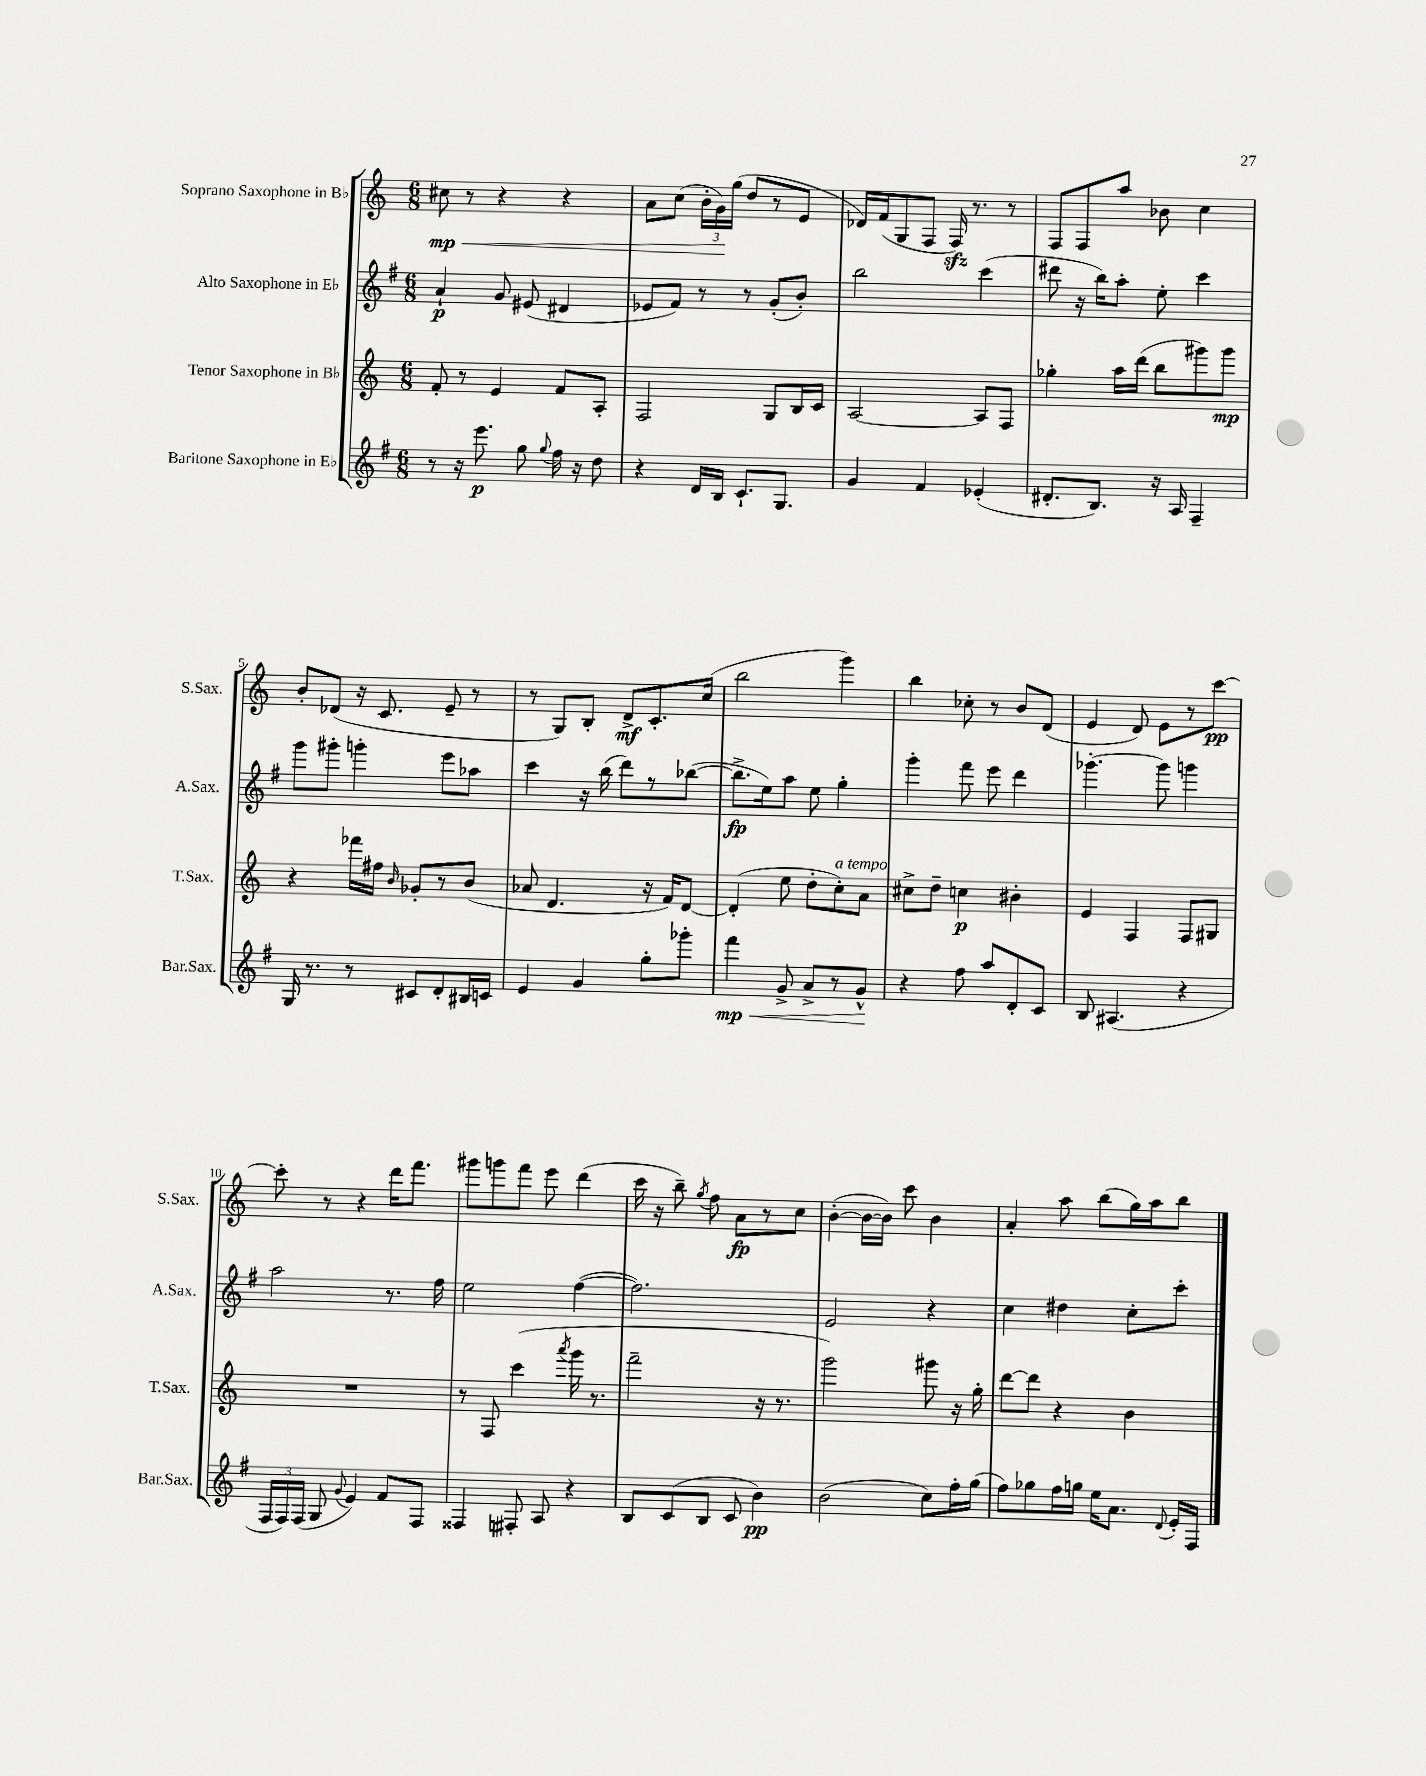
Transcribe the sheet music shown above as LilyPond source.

<<
\new StaffGroup <<
\new Staff = "s0" \with { instrumentName = "Soprano Saxophone in Bb" shortInstrumentName = "S.Sax." } {
    \clef treble \key c \major \numericTimeSignature \time 6/8
    \autoBeamOff cis''8\mp\< r8 r4 r4 |
    a'8[ c''8]( \tuplet 3/2 { b'16[-. g'16\!) g''16]( } d''8[ r8 e'8] |
    des'16[) f'16( g8 f8] f16\sfz) r8. r8 |
    f8[ f8 a''8] bes'8 c''4 |
    b'8[-. des'8]( r16 c'8. e'8-- r8 |
    r8 g8[) b8]-. d'8[->\mf c'8.-. c''16]( |
    b''2 g'''4) |
    b''4 ces''8-. r8 b'8[ d'8]( |
    e'4 d'8) e'8[ r8 c'''8]~\pp |
    c'''8-. r8 r4 d'''16[ f'''8.] |
    gis'''8[ g'''8 f'''8] e'''8 d'''4( |
    c'''16 r16 b''8--) \acciaccatura { g''8 } f''8 a'8[\fp r8 c''8] |
    b'4~-.( b'16[~ b'16]) c'''8 b'4 |
    a'4-. a''8 b''8[( g''16) a''16 b''8] \bar "|." |
}
\new Staff = "s1" \with { instrumentName = "Alto Saxophone in Eb" shortInstrumentName = "A.Sax." } {
    \clef treble \key g \major \numericTimeSignature \time 6/8
    \autoBeamOff a'4-!\p g'8 eis'8( dis'4 |
    ees'8[ fis'8]) r8 r8 g'8[-.( b'8]-.) |
    b''2 c'''4( |
    dis'''8 r16 b''16[) a''8]-. e''8-. c'''4 |
    g'''8[ gis'''8]-. g'''4-. e'''8[ aes''8] |
    c'''4 r16 b''16( d'''8[) r8 bes''8]~( |
    bes''8.[->\fp e''16) a''8] e''8 g''4-. |
    g'''4-. fis'''8 e'''8 d'''4 |
    ges'''4.~-. ges'''8 g'''4 |
    a''2 r8. fis''16 |
    e''2 fis''4~( |
    fis''2.) |
    e'2 r4 |
    c''4 dis''4 c''8[-. c'''8]-. \bar "|." |
}
\new Staff = "s2" \with { instrumentName = "Tenor Saxophone in Bb" shortInstrumentName = "T.Sax." } {
    \clef treble \key c \major \numericTimeSignature \time 6/8
    \autoBeamOff f'8-. r8 e'4 f'8[ a8]-. |
    f2 g8[ b16 c'16] |
    a2~ a8[ f8] |
    ges''4-. a''16[ d'''16]( b''8[ gis'''8) gis'''8]\mp |
    r4 fes'''16[ fis''16] \grace { b'16 } ges'8[-. r8 b'8]( |
    aes'8 d'4. r16 f'16[) d'8]~ |
    d'4-.( e''8 d''8[-. c''8-.^\markup { \italic "a tempo" }) a'8] |
    cis''8[-> d''8]-- c''4\p bis'4-. |
    e'4 f4 f8[ gis8] |
    R2. |
    r8 f8 c'''4( \acciaccatura { a'''8 } g'''16 r8. |
    f'''2-- r16 r8. |
    g'''2) gis'''8 r16 g''16-. |
    d'''8[~ d'''8] r4 b'4 \bar "|." |
}
\new Staff = "s3" \with { instrumentName = "Baritone Saxophone in Eb" shortInstrumentName = "Bar.Sax." } {
    \clef treble \key g \major \numericTimeSignature \time 6/8
    \autoBeamOff r8 r16 e'''8.\p g''8 \appoggiatura { g''8 } fis''16 r16 d''8 |
    r4 d'16[ b16] c'8.[-! g8.] |
    g'4 fis'4 ees'4-.( |
    dis'8.[-. b8.]) r16 a16 fis4-- |
    g16 r8. r8 cis'8[ d'8-. bis16 c'16] |
    e'4 g'4 g''8[-. ges'''8]-. |
    fis'''4\mp\< g'8-> a'8[-> r8 g'8]-^\! |
    r4 fis''8 a''8[ d'8-. c'8] |
    b8 ais4.( r4 |
    \tuplet 3/2 { fis16[ fis16) fis16]( } g8 \appoggiatura { g'8 } e'4) fis'8[ fis8] |
    fisis4 fis8-. a8 r4 |
    b8[ c'8( b8] c'8 b'4\pp) |
    b'2( c''8[) fis''16-. g''16]( |
    fis''8[) ges''8 fis''16 g''16] e''16[ a'8.] \appoggiatura { d'8 } e'16[-. fis16] \bar "|." |
}
>>
>>
